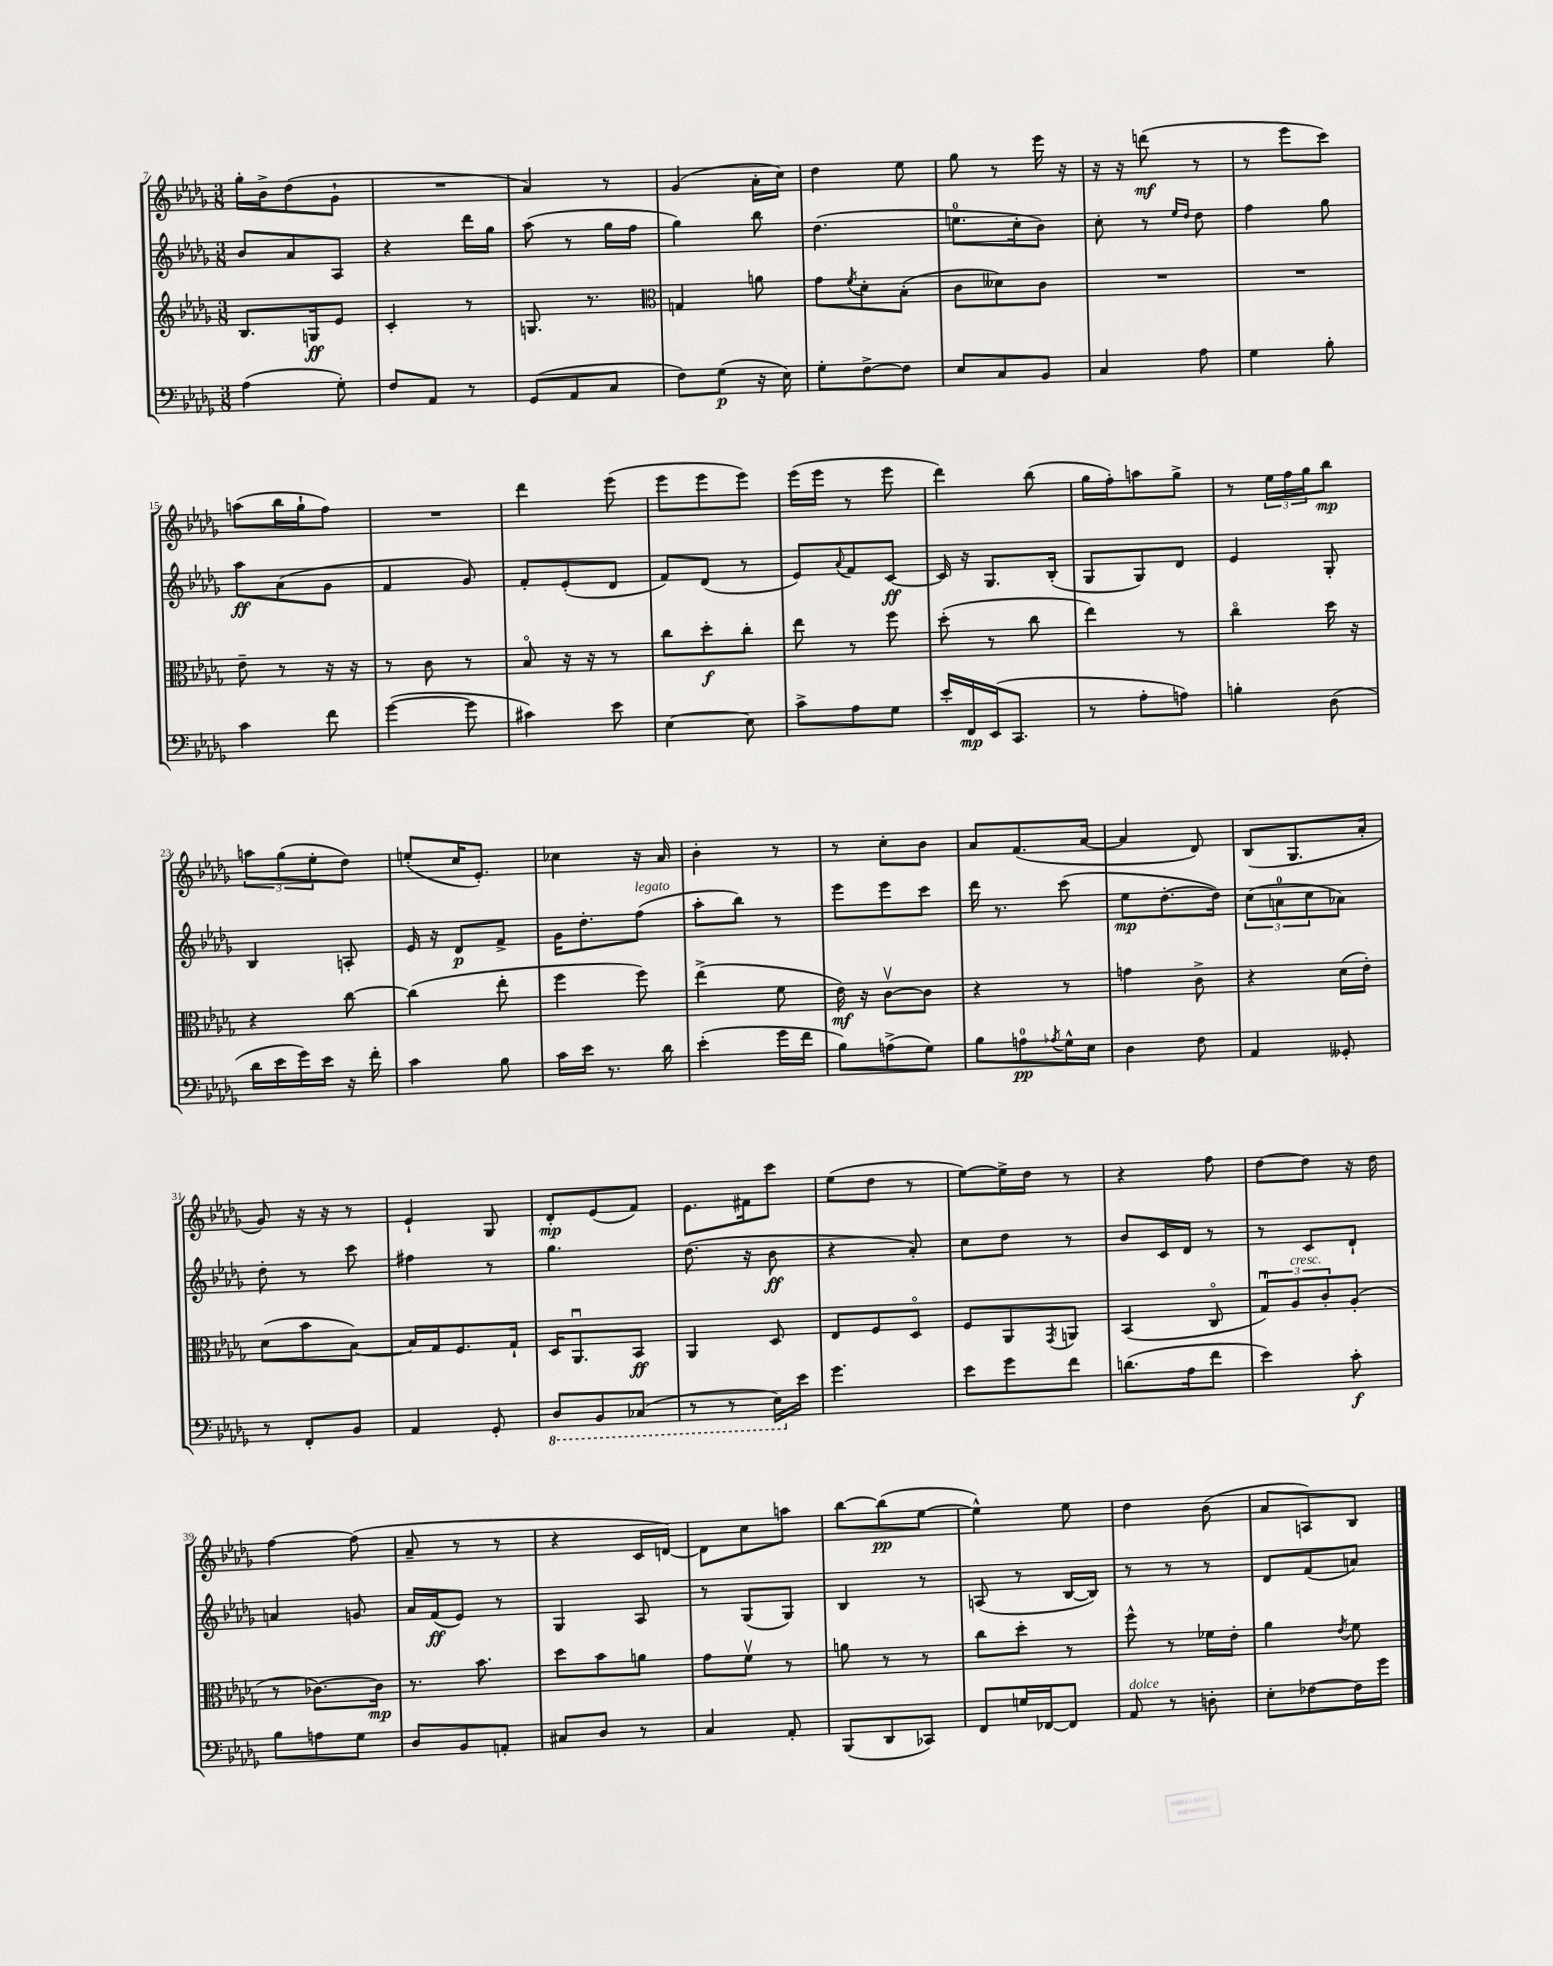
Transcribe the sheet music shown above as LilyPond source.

<<
\new StaffGroup <<
\new Staff = "s0" {
    \clef treble \key des \major \numericTimeSignature \time 3/8
    ges''16-. bes'16-> des''8( ges'8-! |
    R4. |
    aes'4) r8 |
    ges'4( aes'16-. c''16) |
    des''4 ees''8 |
    ges''8 r8 ees'''16 r16 |
    r16 r16 d'''8\mf( r8 |
    r8 ees'''8 c'''8) |
    a''8( bes''16 ges''16-! f''8) |
    R4. |
    des'''4 ees'''8( |
    ees'''8 ees'''8 ees'''8) |
    ees'''16( ees'''16 r8 ees'''8 |
    des'''4) bes''8( |
    ges''16 f''16-.) a''8 ges''8-> |
    r8 \tuplet 3/2 { ees''16 f''16 ges''16 } bes''8\mp |
    \tuplet 3/2 { a''8 ges''8( ees''8-. } des''8) |
    e''8-.( c''16 ees'8.-.) |
    ces''4 r16 aes'16 |
    bes'4-. r8 |
    r8 c''8-. bes'8 |
    aes'8 f'8.( aes'16~ |
    aes'4 des'8) |
    bes8( ges8. aes'16-. |
    ges'8) r16 r16 r8 |
    ees'4-! ges8 |
    des'8-.\mp ees'8( f'8) |
    ees'8. fis'16 c'''8 |
    ees''8( des''8 r8 |
    ees''8~) ees''16-> des''16 r8 |
    r4 f''8 |
    des''8~ des''8 r16 des''16 |
    f''4~ f''8( |
    aes'8-- r8 r8 |
    r4 c'16 d'16~) |
    d'8 c''8 a''8 |
    bes''8~ bes''8\pp( ees''8~ |
    ees''4-^) ees''8 |
    des''4 bes'8( |
    aes'8 a8) bes8 \bar "|." |
}
\new Staff = "s1" {
    \clef treble \key des \major \numericTimeSignature \time 3/8
    bes'8 aes'8 aes8 |
    r4 des'''16 ges''16 |
    aes''8( r8 ges''16 f''16 |
    ges''4) bes''8 |
    des''4.( |
    e''8.-0 c''16-. bes'8) |
    c''8-. r8 \grace { ees''16 des''16 } des''8 |
    f''4 ges''8 |
    aes''8\ff aes'8( ges'8 |
    f'4 ges'8) |
    f'8-. ees'8-.( des'8 |
    f'8) des'8( r8 |
    ees'8) \appoggiatura { aes'8 } f'8 c'8~\ff |
    c'16 r16 ges8. bes16-.( |
    ges8 ges8) des'8 |
    ees'4 ges8-. |
    bes4 a8-. |
    ees'16 r16 des'8\p f'8-> |
    ges'16 des''8.-. f''8^\markup { \italic "legato" }( |
    aes''8-. bes''8) r8 |
    ees'''8 ees'''8 c'''8 |
    des'''16 r8. c'''8( |
    ees''8\mp des''8.~-. des''16) |
    \tuplet 3/2 { c''8( a'8-0 c''8 } aes'8) |
    des''8-. r8 c'''8 |
    fis''4 r8 |
    ges''4. |
    des''8.( r16 bes'8\ff |
    r4 aes'8-.) |
    c''8 des''8 r8 |
    bes'8 c'16 des'16 r8 |
    r8 c'8 des'8-! |
    a'4 g'8 |
    aes'16 f'16\ff( ees'8) r8 |
    ges4 aes8 |
    r8 ges8( ges8) |
    bes4 r8 |
    a8( r8 bes16~ bes16) |
    r8 r8 r8 |
    des'8 f'8( a'8) \bar "|." |
}
\new Staff = "s2" {
    \clef treble \key des \major \numericTimeSignature \time 3/8
    bes8. g16\ff ees'8 |
    c'4-. r8 |
    g8. r8. |
    \clef alto g4 a'8 |
    ges'8 \acciaccatura { f'8 } des'8-. bes8-.( |
    c'8 deses'8) c'8 |
    R4. |
    R4. |
    ees'8-- r8 r16 r16 |
    r8 c'8 r8 |
    bes8\flageolet r16 r16 r8 |
    c''8 des''8-.\f c''8-. |
    ees''8 r8 f''8 |
    des''8-.( r8 c''8 |
    ees''4) r8 |
    c''4\flageolet des''16 r16 |
    r4 c''8~ |
    c''4( ees''8-. |
    f''4 f''8) |
    ees''4->( f'8 |
    ees'16\mf) r16 c'8~\upbow c'8 |
    r4 r8 |
    g'4 c'8-> |
    r4 des'16( ees'16-.) |
    des'8( bes'8 bes8~) |
    bes16 ges16 f8. ges16-! |
    des16 aes,8.\downbow bes,8\ff |
    aes,4 des8 |
    ees8 f8 des8\flageolet |
    f8 aes,8 \acciaccatura { ges,8 } a,8 |
    bes,4( c8\flageolet |
    \tuplet 3/2 { ges8\downbow) aes8^\markup { \italic "cresc." } c'8-. } aes8-.( |
    r8 ces'8.~) ces'16\mp |
    r8. bes'8. |
    des''8 bes'8 a'8 |
    ges'8 f'8\upbow r8 |
    a'8 r8 r8 |
    c''8 des''8-. r8 |
    f''8-^ r8 fes'16 ees'16-. |
    aes'4 \acciaccatura { ees'8 } f'8 \bar "|." |
}
\new Staff = "s3" {
    \clef bass \key des \major \numericTimeSignature \time 3/8
    aes4( ges8-.) |
    f8 aes,8 r8 |
    ges,8( aes,8 c8 |
    f8) ges8\p( r16 ees16) |
    ges8-. f8~-> f8 |
    ees8 c8 bes,8 |
    c4 aes8 |
    ges4 bes8-. |
    c'4 f'8 |
    ges'4~( ges'8 |
    cis'4) ees'8 |
    ees4~ ees8 |
    c'8-> aes8 ges8 |
    ees'16-. f,16\mp ees,16( c,8. |
    r8 aes8-. a8) |
    b4-. des8( |
    des'16 ees'16 ges'16) ees'16 r16 f'16-. |
    c'4 bes8 |
    c'16 ees'16 r8. des'16 |
    ees'4-.( ges'16 f'16 |
    bes8) a8->( ges8) |
    bes8 a8-0\pp \acciaccatura { aes8 } ges16-^ ees16 |
    des4 f8 |
    aes,4 geses,8-. |
    r8 f,8-. bes,8 |
    aes,4 ges,8-. |
    \ottava #-1 des,8 bes,,8 ces,8( |
    r8 r8 ees,16) \ottava #0 ees'16 |
    ges'4. |
    ees'8 ges'8 f'8 |
    d'8.( aes16 f'8 |
    ees'4) c'8-.\f |
    bes8 a8 ges8 |
    des8 bes,8 a,8-. |
    cis8 des8 r8 |
    c4 aes,8-. |
    bes,,8( des,8 ces,8) |
    f,8 g16 fes,16~ fes,8 |
    aes,8^\markup { \italic "dolce" } r8 d8-. |
    ees8-. fes8~ fes16 ges'16 \bar "|." |
}
>>
>>
\layout { \context { \Score currentBarNumber = #7 } }
